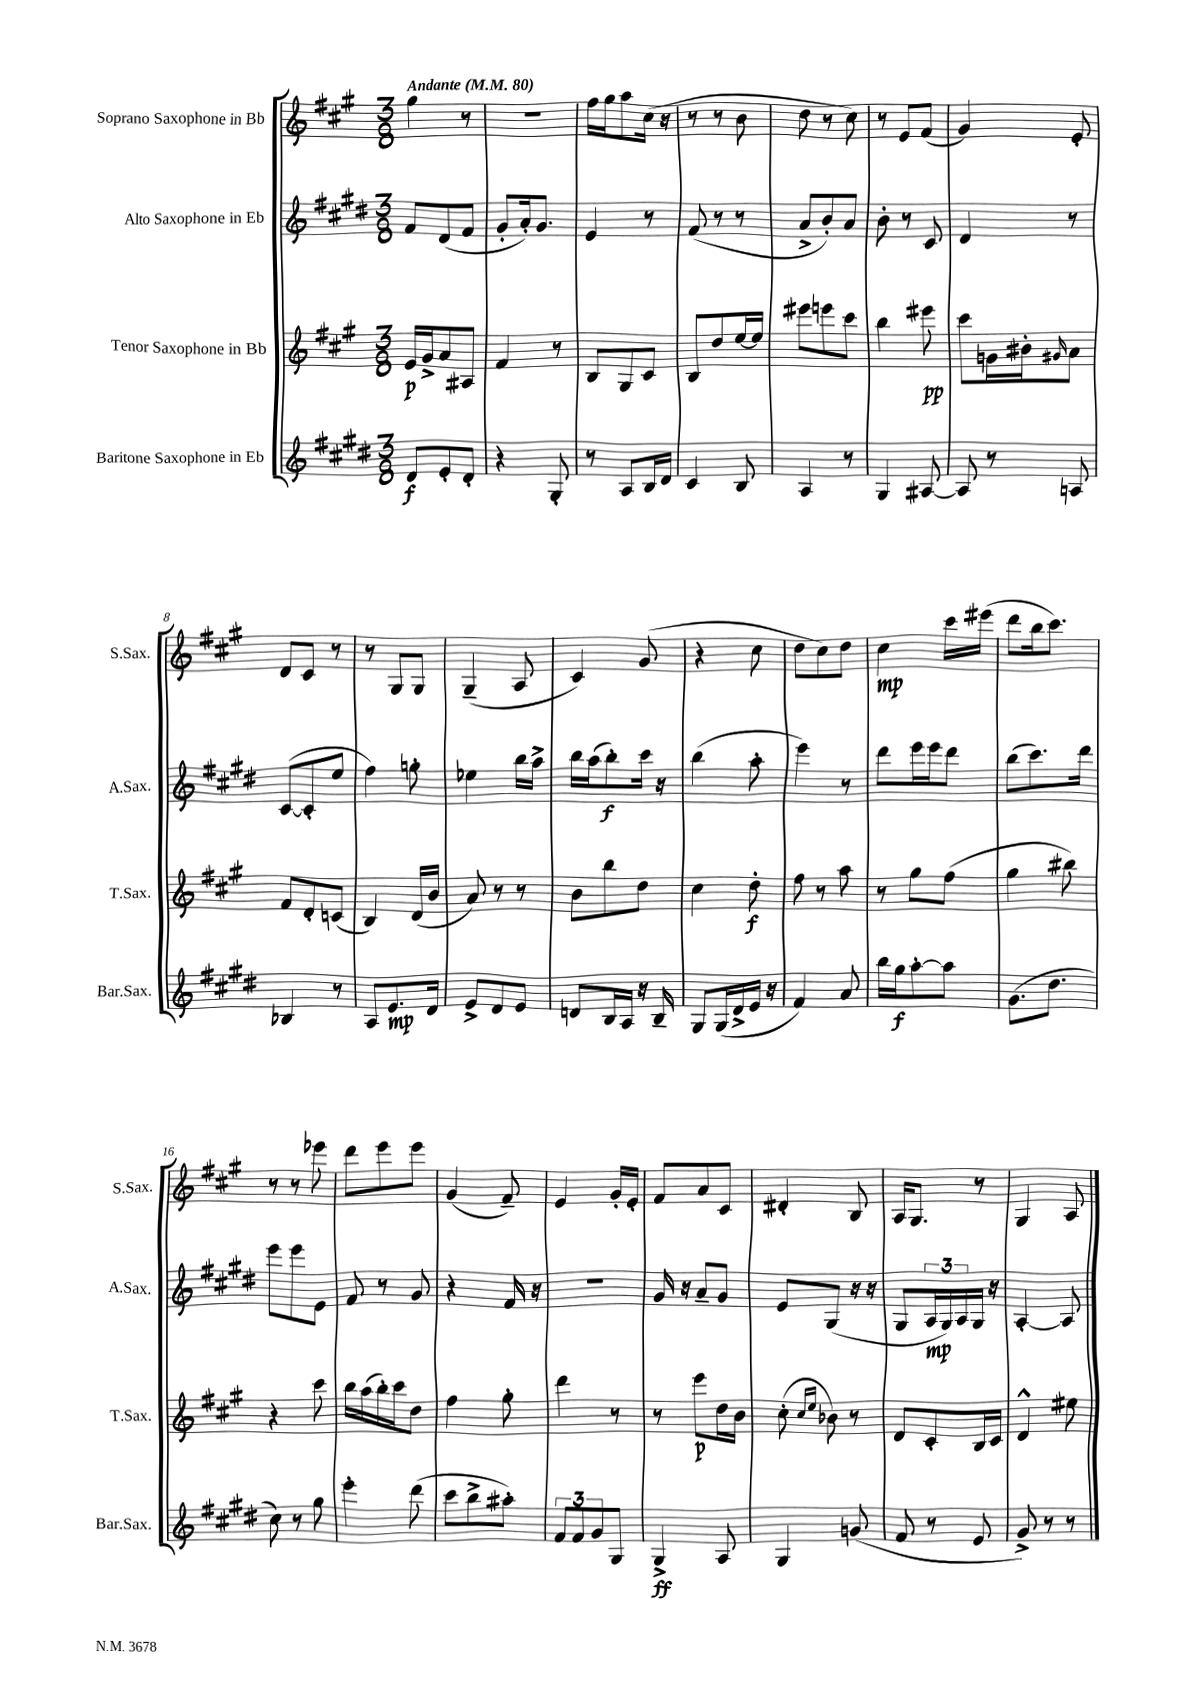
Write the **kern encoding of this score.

**kern	**dynam	**kern	**dynam	**kern	**dynam	**kern	**dynam
*part4	*part4	*part3	*part3	*part2	*part2	*part1	*part1
*staff4	*staff4	*staff3	*staff3	*staff2	*staff2	*staff1	*staff1
*I"Baritone Saxophone in Eb	*	*I"Tenor Saxophone in Bb	*	*I"Alto Saxophone in Eb	*	*I"Soprano Saxophone in Bb	*
*I'Bar.Sax.	*	*I'T.Sax.	*	*I'A.Sax.	*	*I'S.Sax.	*
*clefG2	*	*clefG2	*	*clefG2	*	*clefG2	*
*k[f#c#g#d#]	*	*k[f#c#g#]	*	*k[f#c#g#d#]	*	*k[f#c#g#]	*
*M3/8	*	*M3/8	*	*M3/8	*	*M3/8	*
*MM80	*	*MM80	*	*MM80	*	*MM80	*
=1	=1	=1	=1	=1	=1	=1	=1
!	!	!	!	!	!	!LO:TX:a:B:t=Andante	!
8d#/L	f	16e/LL	p	8f#/L	.	4gg#\	.
.	.	16g#^/J	.	.	.	.	.
8e'/	.	8a/	.	(8d#/	.	.	.
8d#'/J	.	8A#X/J	.	8f#/J	.	8r	.
=2	=2	=2	=2	=2	=2	=2	=2
4r	.	4f#/	.	8g#'/L	.	4.r	.
.	.	.	.	16a'/k)	.	.	.
.	.	.	.	8.g#/J	.	.	.
8G#'/	.	8r	.	.	.	.	.
=3	=3	=3	=3	=3	=3	=3	=3
8r	.	8B/L	.	4e/	.	16ff#\LL	.
.	.	.	.	.	.	16gg#\J	.
8A/L	.	8G#/	.	.	.	8aa\	.
16B/L	.	8c#/J	.	8r	.	(16cc#\Jk	.
16d#/JJ	.	.	.	.	.	16r	.
=4	=4	=4	=4	=4	=4	=4	=4
4c#/	.	8B/L	.	(8f#/	.	8r	.
.	.	8dd/	.	8r	.	8r	.
8B/	.	[16ee/L	.	8r	.	8b\	.
.	.	16ee/JJ]	.	.	.	.	.
=5	=5	=5	=5	=5	=5	=5	=5
4A/	.	8eee#X\L	.	8a^/L	.	8dd\	.
.	.	8eeen\	.	8b'/)	.	8r	.
8r	.	8ccc#\J	.	8a/J	.	8cc#\)	.
=6	=6	=6	=6	=6	=6	=6	=6
4G#/	.	4bb\	.	8b'\	.	8r	.
.	.	.	.	8r	.	8e/L	.
[8A#X/	.	8eee#X\	pp	8c#/	.	(8f#/J	.
=7	=7	=7	=7	=7	=7	=7	=7
8A#/]	.	8ccc#\L	.	4d#/	.	4g#/)	.
8r	.	16gn\L	.	.	.	.	.
.	.	16b#X'\J	.	.	.	.	.
.	.	16qqg#X/	.	.	.	.	.
8An/	.	8a\J	.	8r	.	8e'/	.
!!LO:LB:g=z
=8	=8	=8	=8	=8	=8	=8	=8
4B-X/	.	8f#/L	.	([8c#/L	.	8d/L	.
.	.	8d'/	.	8c#'/]	.	8c#/J	.
8r	.	(8cn/J	.	8ee/J	.	8r	.
=9	=9	=9	=9	=9	=9	=9	=9
8A/L	.	4B/)	.	4ff#\)	.	8r	.
8.e/	mp	.	.	.	.	8G#/L	.
.	.	(16d/LL	.	8ggn'\	.	8G#/J	.
16d#/Jk	.	16b/JJ	.	.	.	.	.
=10	=10	=10	=10	=10	=10	=10	=10
8e^/L	.	8a/)	.	4ee-X\	.	(4G#~/	.
8d#/	.	8r	.	.	.	.	.
8e/J	.	8r	.	16bb\LL	.	8A/	.
.	.	.	.	16aa^\JJ	.	.	.
=11	=11	=11	=11	=11	=11	=11	=11
8dn/L	.	8b\L	.	16bb\LL	.	4c#/)	.
.	.	.	.	(16aa\J	.	.	.
16B/L	.	8bb\	.	8bb'\)	f	.	.
16A/JJ	.	.	.	.	.	.	.
16r	.	8dd\J	.	16ccc#\Jk	.	(8g#/	.
16B~/	.	.	.	16r	.	.	.
=12	=12	=12	=12	=12	=12	=12	=12
8G#/L	.	4cc#\	.	(4bb\	.	4r	.
(16G#/L	.	.	.	.	.	.	.
16d#^/	.	.	.	.	.	.	.
16e/JJ	.	8dd'\	f	8aa'\	.	8cc#\	.
16r	.	.	.	.	.	.	.
=13	=13	=13	=13	=13	=13	=13	=13
4f#/)	.	8ff#\	.	4eee\)	.	8dd\L	.
.	.	8r	.	.	.	8cc#\)	.
8a/	.	8aa\	.	8r	.	8dd\J	.
=14	=14	=14	=14	=14	=14	=14	=14
16bb\LL	.	8r	.	8ddd#\L	.	4cc#\	mp
16gg#\J	f	.	.	.	.	.	.
[8aa'\	.	8gg#\L	.	16eee\L	.	.	.
.	.	.	.	16eee\J	.	.	.
8aa\J]	.	(8ff#\J	.	8ddd#\J	.	16ccc#\LL	.
.	.	.	.	.	.	(16eee#X\JJ	.
=15	=15	=15	=15	=15	=15	=15	=15
(8.g#\L	.	4gg#\	.	(8bb\L	.	8ddd\L	.
.	.	.	.	8.ccc#\)	.	16bb\k	.
8.dd#\J	.	.	.	.	.	8.ccc#\J)	.
.	.	8bb#X\)	.	.	.	.	.
.	.	.	.	16ddd#\Jk	.	.	.
!!LO:LB:g=z
=16	=16	=16	=16	=16	=16	=16	=16
8cc#\)	.	4r	.	8eee\L	.	8r	.
8r	.	.	.	8eee\	.	8r	.
8gg#\	.	8ccc#\	.	8e\J	.	8eee-X\	.
=17	=17	=17	=17	=17	=17	=17	=17
4eee'\	.	16bb\LL	.	8f#/	.	8ddd\L	.
.	.	(16aa\	.	.	.	.	.
.	.	16bb'\)	.	8r	.	8eee\	.
.	.	16ccc#\J	.	.	.	.	.
(8ddd#\	.	8dd\J	.	8g#/	.	8eee\J	.
=18	=18	=18	=18	=18	=18	=18	=18
8ccc#\L	.	4ff#\	.	4r	.	(4g#/	.
8bb^\	.	.	.	.	.	.	.
8aa#X'\J)	.	8gg#'\	.	16f#/	.	8f#~/)	.
.	.	.	.	16r	.	.	.
=19	=19	=19	=19	=19	=19	=19	=19
12f#/L	.	4ddd\	.	4.r	.	4e/	.
12f#/	.	.	.	.	.	.	.
12g#/	.	.	.	.	.	.	.
8G#/J	.	8r	.	.	.	16g#'/LL	.
.	.	.	.	.	.	16e'/JJ	.
=20	=20	=20	=20	=20	=20	=20	=20
4G#^/	ff	8r	.	16g#/	.	8f#/L	.
.	.	.	.	16r	.	.	.
.	.	8eee\L	p	8a~/L	.	8a/	.
8A/	.	16dd\L	.	8g#/J	.	8c#/J	.
.	.	16b\JJ	.	.	.	.	.
=21	=21	=21	=21	=21	=21	=21	=21
4G#/	.	(8cc#'\	.	8e/L	.	4d#X'/	.
.	.	16qqcc#/LL	.	.	.	.	.
.	.	16qqee/JJ	.	.	.	.	.
.	.	8b-X\)	.	(8G#/J	.	.	.
(8gn/	.	8r	.	16r	.	8B/	.
.	.	.	.	16r	.	.	.
=22	=22	=22	=22	=22	=22	=22	=22
8f#/	.	8d/L	.	8G#/L	.	16A/KL	.
.	.	.	.	.	.	8.G#/J	.
8r	.	8c#'/	.	24A/L	mp	.	.
.	.	.	.	24G#/)	.	.	.
.	.	.	.	24A/	.	.	.
8e/	.	16B/L	.	16G#/JJ	.	8r	.
.	.	16c#/JJ	.	16r	.	.	.
=23	=23	=23	=23	=23	=23	=23	=23
8g#^/)	.	4d^^/	.	[4A'/	.	4G#/	.
8r	.	.	.	.	.	.	.
8r	.	8ee#X\	.	8A/]	.	8A/	.
==	==	==	==	==	==	==	==
*-	*-	*-	*-	*-	*-	*-	*-
